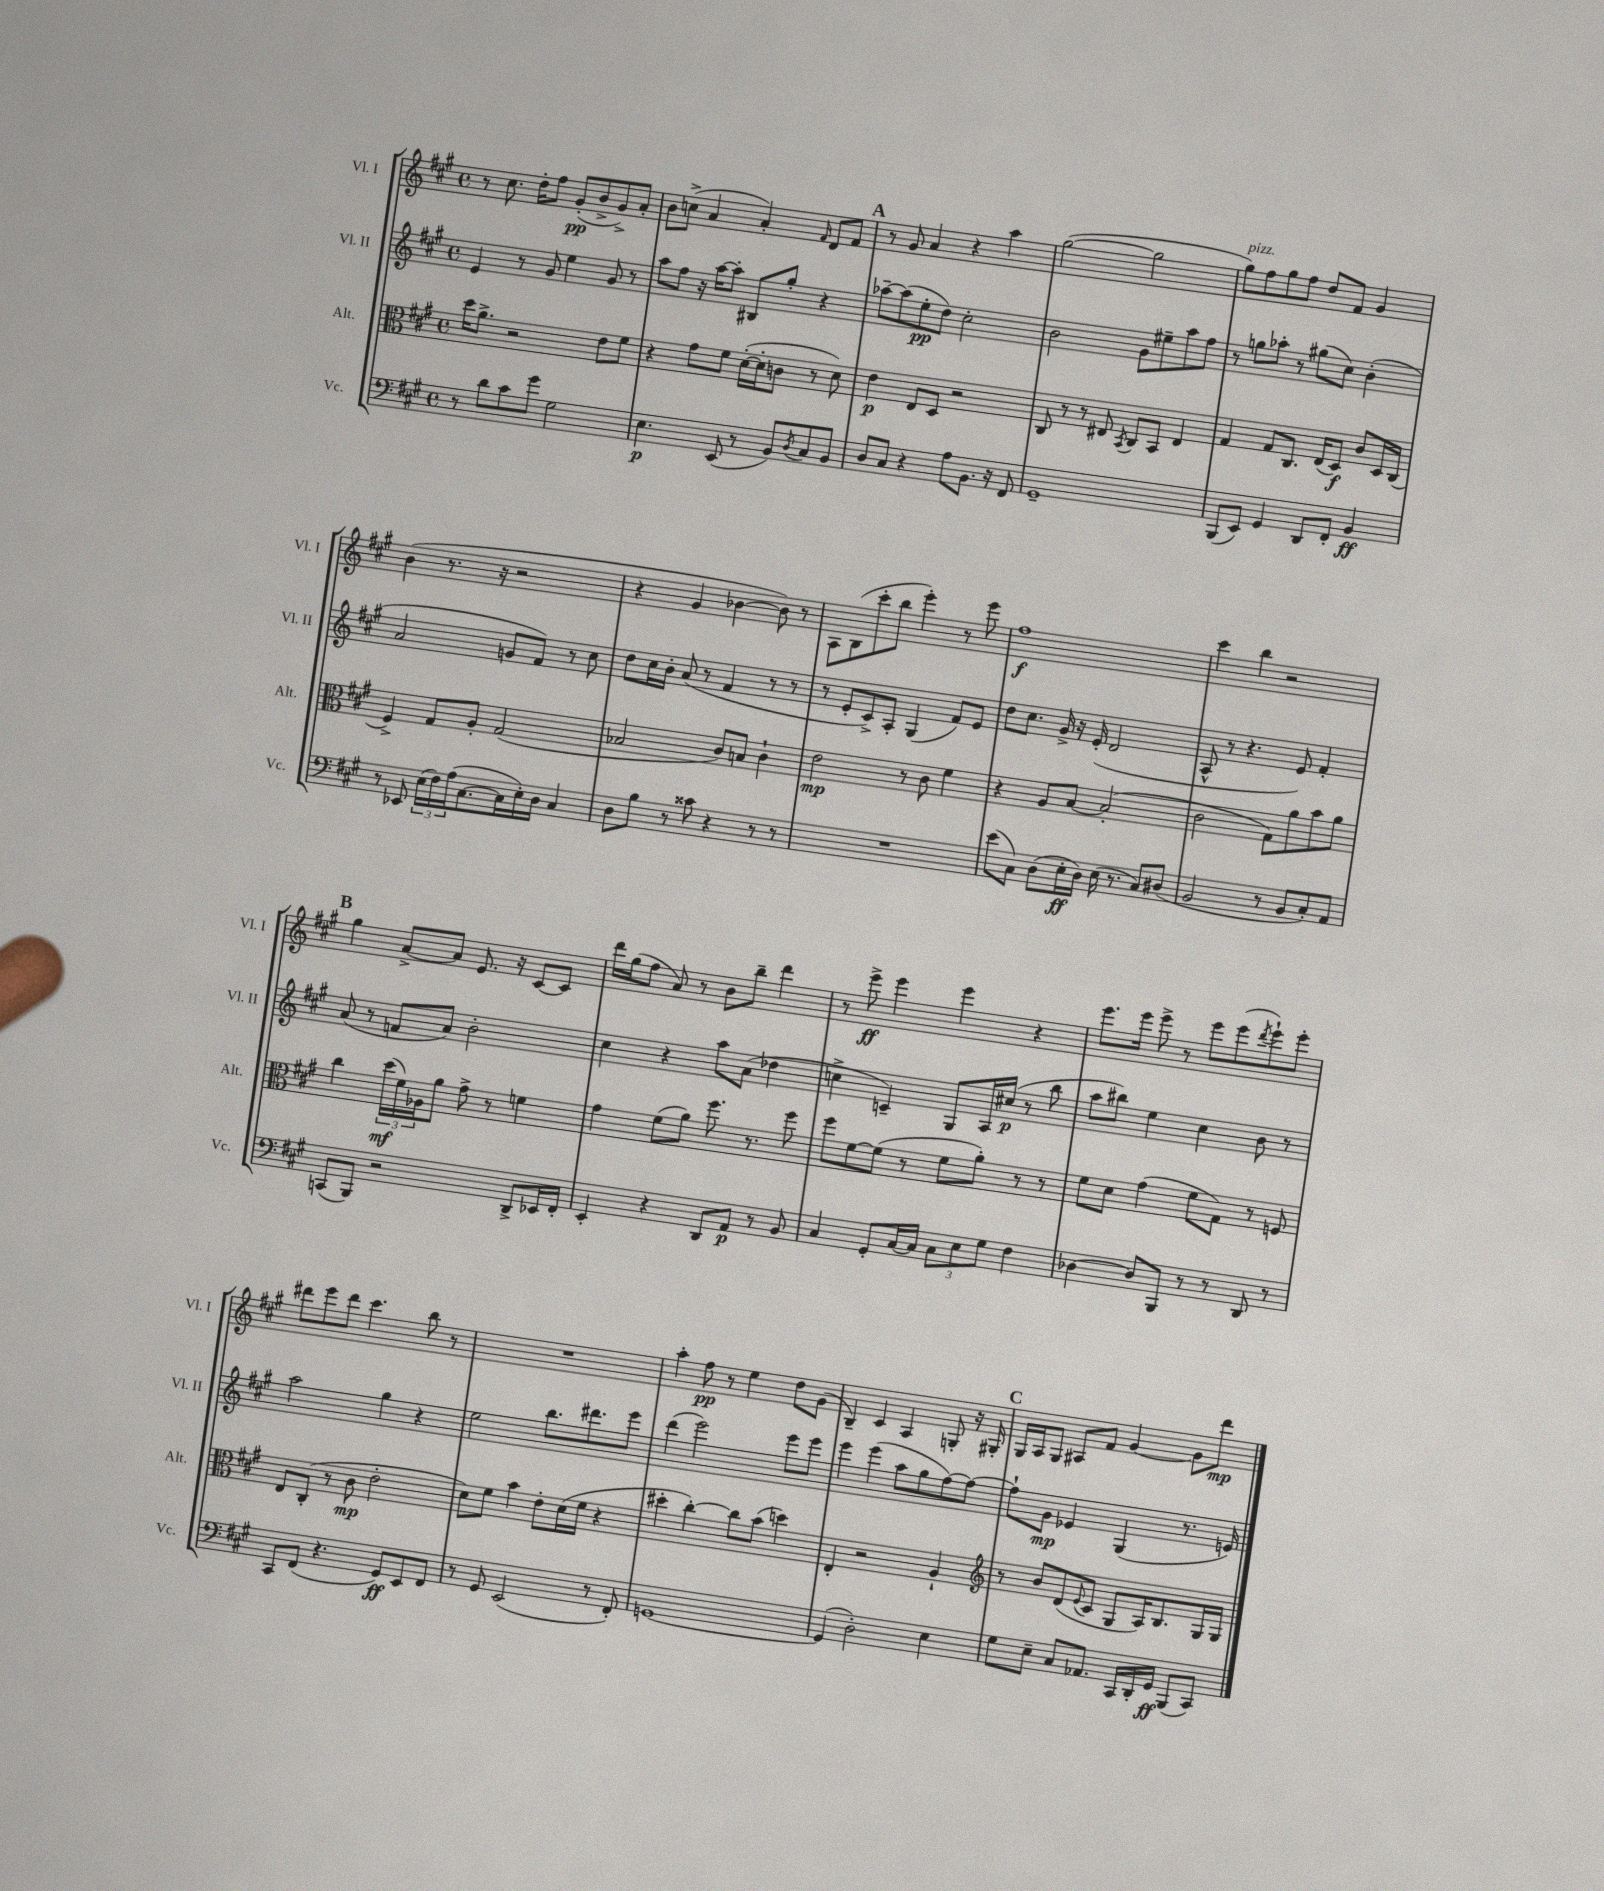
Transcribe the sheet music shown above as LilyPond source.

<<
\new StaffGroup <<
\new Staff = "s0" \with { instrumentName = "Vl. I" shortInstrumentName = "Vl. I" } {
    \clef treble \key a \major \defaultTimeSignature \time 4/4
    r8 cis''8. d''16-. fis''8 gis'8-.\pp( b'8-> gis'8->) a'8-. |
    b'8 c''8->( a'4 a'4-.) \grace { fis'16 } d'8 fis'8 |
    \mark \markup { \bold "A" } r8 gis'8 a'4 r4 a''4 |
    gis''2~( gis''2 |
    gis''8^\markup { \italic "pizz." }) fis''8 gis''8 fis''8 d''8 fis'8 gis'4 |
    b'4( r8. r16 r2 |
    r4 gis'4 bes'4~ bes'8) r8 |
    a8 b8( cis'''8-. b''8 e'''4-.) r8 e'''8 |
    fis''1\f |
    cis'''4 b''4 r2 |
    \mark \markup { \bold "B" } gis''4 a'8~-> a'8 e'8. r16 cis'8~ cis'8 |
    d'''16 gis''16( fis''8 a'8) r8 b'8 b''8-- d'''4 |
    r8 e'''8->\ff e'''4 e'''4 r4 |
    e'''8. e'''16 e'''8-> r8 e'''8 e'''8( \acciaccatura { d'''8 } e'''8-!) e'''8-. |
    dis'''8 e'''8 dis'''8 cis'''4. b''8 r8 |
    R1 |
    a''4-. fis''8\pp r8 e''4 d''8 gis'8( |
    b4--) cis'4 a4 g8-. r16 gis16-. |
    \mark \markup { \bold "C" } gis16 a16 gis8 ais8 fis'8 gis'4~ gis'8 d'''8\mp \bar "|." |
}
\new Staff = "s1" \with { instrumentName = "Vl. II" shortInstrumentName = "Vl. II" } {
    \clef treble \key a \major \defaultTimeSignature \time 4/4
    e'4 r8 gis'8 e''4 gis'8 r8 |
    a''8 fis''8 r16 a''16~ a''8-. bis8 gis''8-. r4 |
    \mark \markup { \bold "A" } aes''8~-- aes''8( e''8-.\pp d''8) cis''2-. |
    b'2 gis'8 eis''8-- a''8 fis''8 |
    r8 g''8 aes''8-. r8 gis''8( cis''8) b'4-.( |
    a'2 g'8 fis'8) r8 cis''8 |
    d''8 cis''16 b'16-. a'8( r8 fis'4 r8 r8 |
    r8 e'8-. cis'8->) a8-. gis4( fis'8) e'8 |
    d''8 cis''8. gis'16-> r16 e'16-.( d'2 |
    a8-^ r8 r4. e'8) fis'4-. |
    \mark \markup { \bold "B" } a'8( r8 f'8 a'8) b'2-. |
    cis''4 r4 a''8 a'8( des''4 |
    c''4-> c'4--) gis8 a16 cis''16\p( r8 b''8 |
    a''8 bis''8) e''4 cis''4 b'8 r8 |
    a''2 gis''4 r4 |
    e''2 b''8. dis'''8. e'''8 |
    d'''4( e'''2) e'''8 e'''8 |
    e'''4 e'''4( a''8 gis''8 fis''8~) fis''8~ |
    \mark \markup { \bold "C" } fis''8-! gis'8\mp ees'4 gis4( r8. e'16) \bar "|." |
}
\new Staff = "s2" \with { instrumentName = "Alt." shortInstrumentName = "Alt." } {
    \clef alto \key a \major \defaultTimeSignature \time 4/4
    d''16 a'8.-> r2 e'8 fis'8 |
    r4 gis'8 fis'8 d'16~-.( d'16-. c'8 r8 d'8) |
    \mark \markup { \bold "A" } e'4\p e8 d8 r2 |
    cis8 r8 r8 eis8 \acciaccatura { b,8 } cis8 b,8 eis4 |
    gis4 gis8 cis8. e16( d8\f) cis'8 d16 cis16( |
    fis4->) gis8 a8-. gis2( |
    bes2 cis'8) b8 cis'4-! |
    e'2\mp r8 cis'8 fis'4 |
    r4 a8 b8~ b2-.( |
    cis'2 gis8) a'8 b'8 a'8 |
    \mark \markup { \bold "B" } cis''4 \tuplet 3/2 { d''16\mf( fis'16) aes16 } a'8 gis'8-> r8 f'4 |
    gis'4 fis'8( a'8) fis''8. r8. fis''8 |
    fis''8 fis'8~ fis'8( r8 fis'8 a'8-.) r8 r8 |
    fis'8 d'8 gis'4( fis'8 gis8) r8 f8 |
    e8 cis8-.( r8 cis'8\mp e'2-. |
    d'8) fis'8 b'4 e'8-. d'16( fis'16 r4 |
    dis''4-. cis''4~-.) cis''8 b'8( d''4) |
    e4-. r2 a4-! |
    \mark \markup { \bold "C" } \clef treble r8 b'8 d'8( \appoggiatura { e'8 } cis'8 gis8 a16) b8. gis16 gis16 \bar "|." |
}
\new Staff = "s3" \with { instrumentName = "Vc." shortInstrumentName = "Vc." } {
    \clef bass \key a \major \defaultTimeSignature \time 4/4
    r8 d'8 cis'8 gis'8 gis2 |
    e4.\p e,8( r8 b,8) \acciaccatura { d8 } cis8 b,8 |
    \mark \markup { \bold "A" } d8 cis8 r4 a8 b,8. r16 fis,8 |
    gis,1-- |
    b,,8( e,8) gis,4 d,8 fis,8-. b,4\ff |
    r8 ees,8 \tuplet 3/2 { e16( fis16) a16( } cis8.~ cis16 e16-.) d16 cis4 |
    d8 b8 r8 cisis'8 r4 r8 r8 |
    R1 |
    e'8( cis8) d8( e16-.\ff d16) e16( r8. cis8) dis8( |
    b,2 r8 b,8 cis8-.) a,8 |
    \mark \markup { \bold "B" } c,8( b,,8) r2 d,8-> ees,16 fis,16-. |
    e,4-. r4 d,8 a,8\p r8 b,8 |
    cis4 gis,8-. cis16~ cis16 \tuplet 3/2 { cis8 e8 gis8 } fis4 |
    des4~ des8 b,,8 r8 r8 d,8 r8 |
    cis,8 fis,8( r4. gis,8\ff) e,8 fis,8 |
    r8 gis,8 e,2( r8 fis,8-.) |
    g,1~ |
    g,4( d2-.) e4 |
    \mark \markup { \bold "C" } gis8 e8-- cis8 aes,8. cis,16 d,16-. gis,16\ff b,,8( cis,8) \bar "|." |
}
>>
>>
\layout { \context { \Score \remove "Bar_number_engraver" } }
